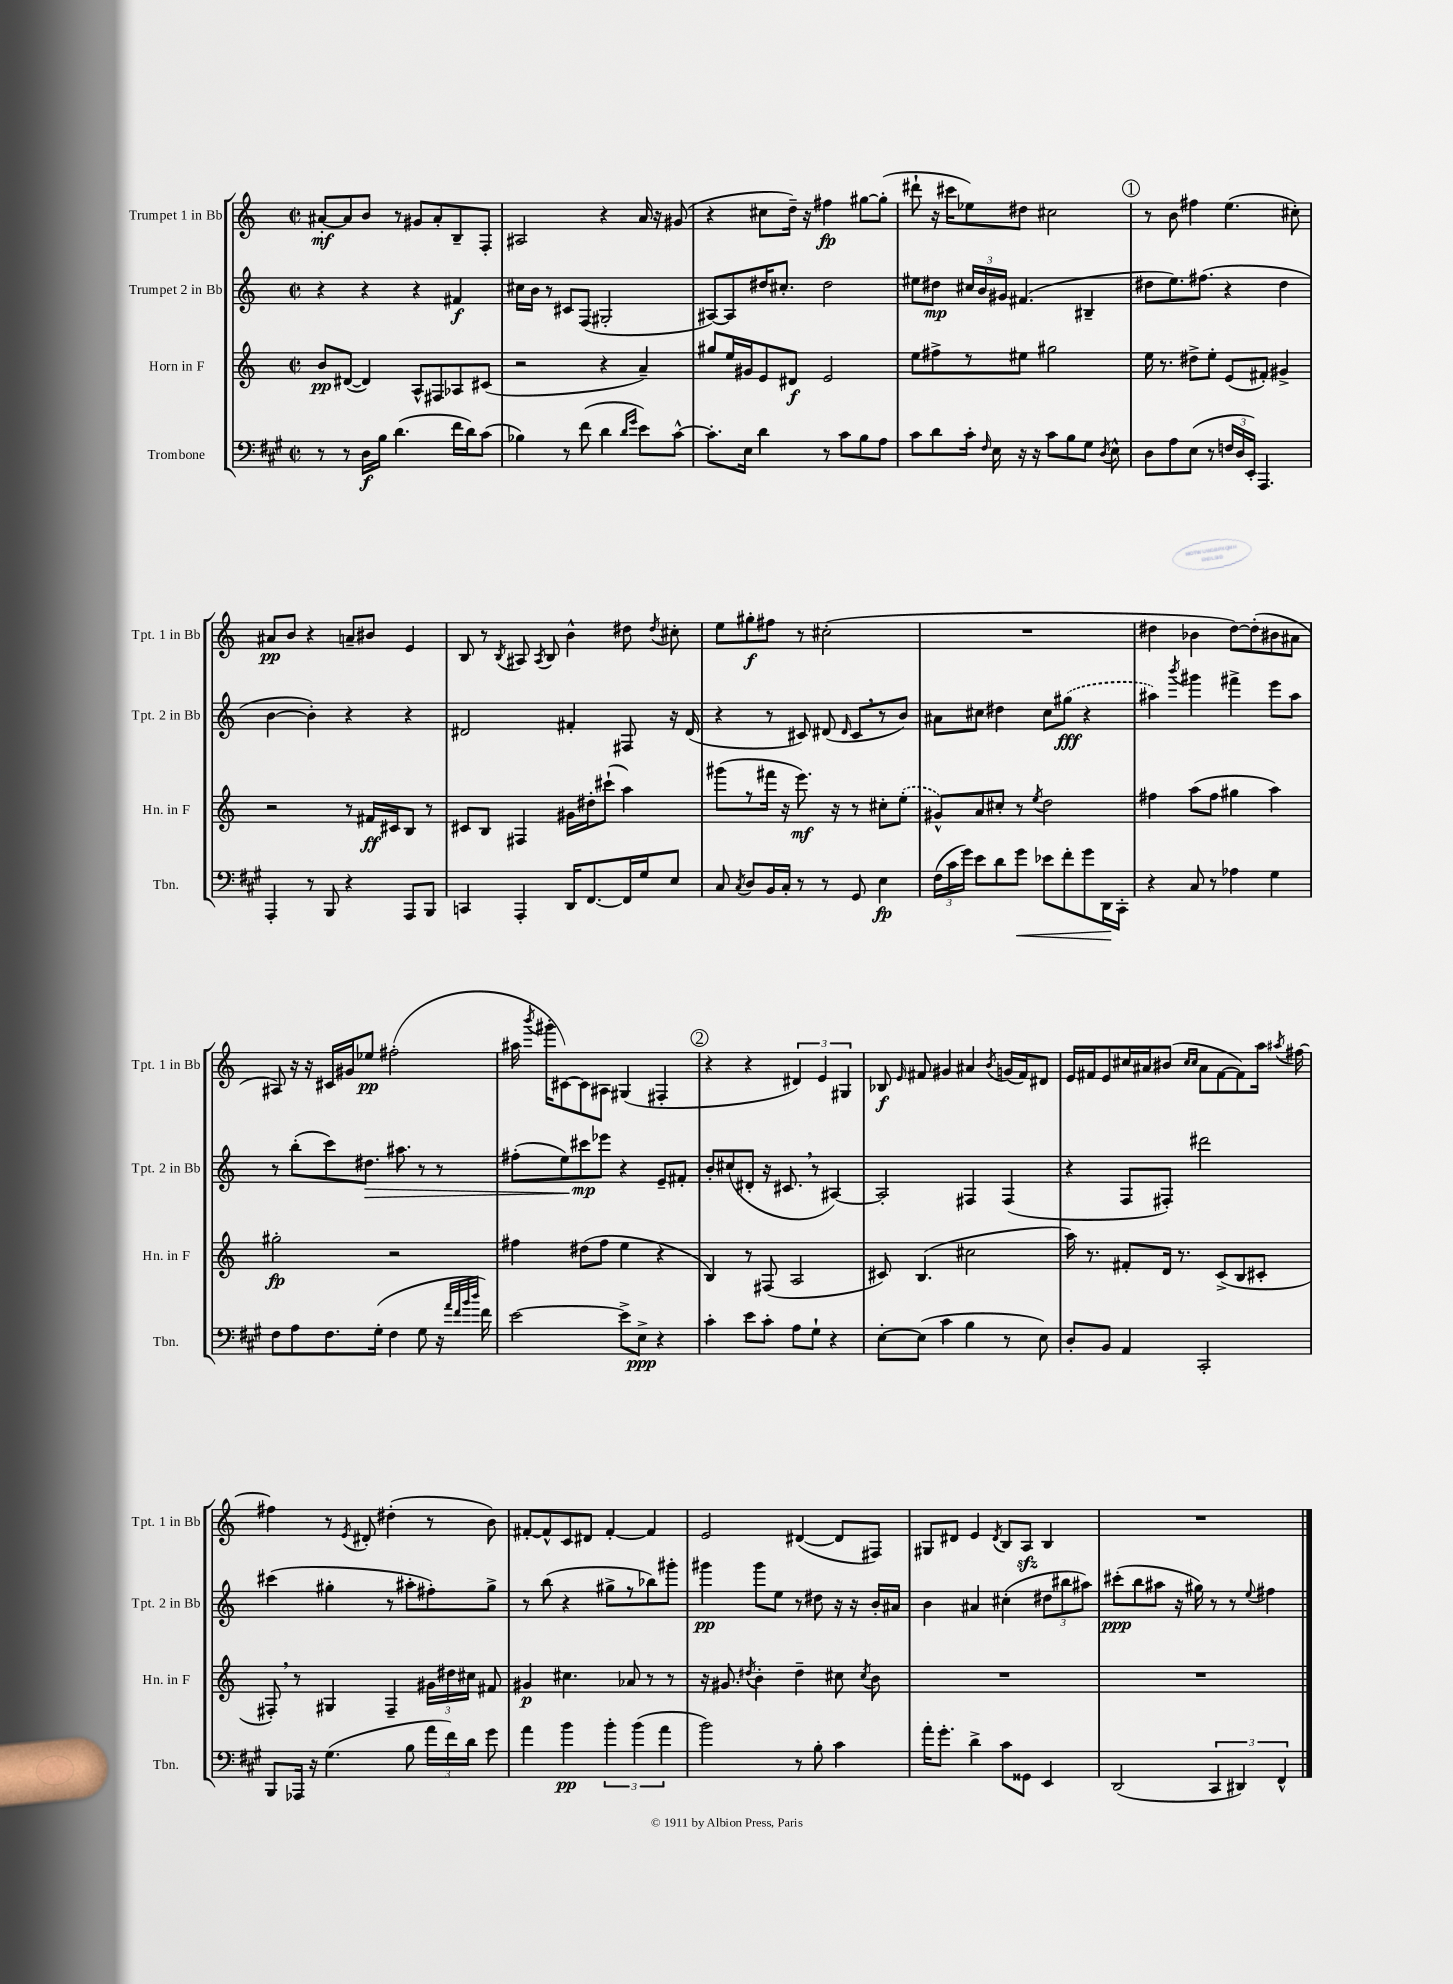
<<
\new StaffGroup <<
\new Staff = "s0" \with { instrumentName = "Trumpet 1 in Bb" shortInstrumentName = "Tpt. 1 in Bb" } {
    \clef treble \key c \major \defaultTimeSignature \time 2/2
    \autoBeamOff ais'8[~-.\mf ais'8 b'8] r8 gis'8[ ais'8-. b8-- f8]-. |
    ais2 r4 a'16 r16 gis'8( |
    r4 cis''8[ d''16]--) r16 fis''4\fp gis''8[~ gis''8]-.( |
    dis'''8-! r16 cis'''16[ ees''8) dis''8] cis''2 |
    \mark \markup { \circle "1" } r8 b'8 fis''4 e''4.( cis''8-.) |
    ais'8[\pp b'8] r4 a'8[-- bis'8] e'4 |
    b8 r8 \acciaccatura { b8 } ais8 \acciaccatura { ais8 } b8 b'4-^ dis''8 \acciaccatura { dis''8 } cis''8-. |
    e''8[ gis''8-.\f fis''8] r8 cis''2-.( |
    R1 |
    dis''4 bes'4 dis''8[~) dis''8-.( bis'8 ais'8] |
    ais8) r16 r16 cis'16[ gis'16 ees''8]\pp fis''2-.( |
    ais''16 \acciaccatura { b'''8 } gis'''16[-. cis'8~) cis'8 ais8] gis4( fis4-. |
    \mark \markup { \circle "2" } r4 r4 \tuplet 3/2 { dis'4) e'4 gis4 } |
    bes8\f \grace { e'16 } fis'8 gis'4 ais'4 \acciaccatura { b'8 } g'16[( fis'16) dis'8] |
    e'16[ fis'16 e'8 cis''16 ais'16 bis'8]( \grace { cis''16[ cis''16] } ais'8[ fis'8~ fis'8) a''16] \acciaccatura { ais''8 } fis''16~ |
    fis''4 r8 \acciaccatura { e'8 } dis'8-. dis''4-.( r8 b'8) |
    fis'8[~-. fis'8-^ c'8 dis'8] fis'4~-. fis'4 |
    e'2 dis'4~( dis'8[ fis8]) |
    gis8[ dis'8] e'4 \acciaccatura { dis'8 } b8[ a8]\sfz b4 |
    R1 \bar "|." |
}
\new Staff = "s1" \with { instrumentName = "Trumpet 2 in Bb" shortInstrumentName = "Tpt. 2 in Bb" } {
    \clef treble \key c \major \defaultTimeSignature \time 2/2
    \autoBeamOff r4 r4 r4 fis'4\f |
    cis''16[ b'16] r8 cis'8[ f8]( gis2-. |
    ais8[~) ais8 dis''16 cis''8.]-. dis''2 |
    eis''8[ dis''8]\mp \tuplet 3/2 { cis''16[ b'16 gis'16] } fis'4.( bis4-- |
    \mark \markup { \circle "1" } dis''8[ e''8.) fis''8.]( r4 dis''4 |
    b'4~ b'4-.) r4 r4 |
    dis'2 fis'4-. fis8 r16 dis'16( |
    r4 r8 cis'8) dis'8( \grace { dis'16 } cis'8[ \breathe r8 b'8]) |
    ais'8[ cis''8] dis''4 cis''8[ \once \slurDashed gis''8]\fff( r4 |
    ais''4) \acciaccatura { b'''8 } gis'''4 fis'''4-> e'''8[ ais''8] |
    r8 b''8[-.( c'''8) dis''8.]\> ais''8. r8 r8 |
    fis''8[-.( e''8\!) cis'''8\mp ees'''8] r4 e'8[-- fis'8]-. |
    \mark \markup { \circle "2" } b'8[-. cis''8( dis'8]-. r16 cis'8. \breathe r8 ais4~) |
    ais2-. fis4 fis4( |
    r4 f8[ fis8]-.) dis'''2 |
    cis'''4( gis''4-. r8 ais''8[-. fis''8-.) gis''8]-> |
    r8 b''8( r4 gis''8[-> r8 bes''8) gis'''8]-. |
    gis'''4\pp gis'''8[ e''8] r8 dis''8 r16 r16 b'16[-. ais'16] |
    b'4 ais'4 cis''4-.( \tuplet 3/2 { dis''8[ bis''8 ais''8]) } |
    cis'''8[-.\ppp( b''8 ais''8] r16 gis''16) r8 r8 \appoggiatura { e''8 } fis''4 \bar "|." |
}
\new Staff = "s2" \with { instrumentName = "Horn in F" shortInstrumentName = "Hn. in F" } {
    \clef treble \key c \major \defaultTimeSignature \time 2/2
    \autoBeamOff b'8[\pp dis'8]~( dis'4) a8[-^ fis8 aes8 cis'8]( |
    r2 r4 a'4--) |
    gis''8[ e''16 gis'16 e'8 dis'8]\f e'2 |
    e''8[ fis''8-> r8 eis''8] gis''2 |
    \mark \markup { \circle "1" } e''16 r8. dis''8[-> e''8]-. e'8[( fis'8]-.) gis'4-> |
    r2 r8 fis'16[\ff cis'16 b8] r8 |
    cis'8[ b8] fis4 gis'16[ dis''16-. cis'''8]-!( a''4) |
    gis'''8[( r8 fis'''16] r16 e'''8.\mf) r16 r8 cis''8[-. \once \slurDashed e''8]-.( |
    gis'8[-^) a'8 cis''8]-. r8 \acciaccatura { e''8 } d''2 |
    fis''4 a''8[( fis''8] gis''4 a''4) |
    gis''2-.\fp r2 |
    fis''4 dis''8[( fis''8] e''4 r4 |
    \mark \markup { \circle "2" } b4) r8 fis8( a2 |
    cis'8) b4.( cis''2 |
    a''16) r8. fis'8[-. d'16] r8. c'8[->( b8 cis'8]-. |
    fis8-.) \breathe r8 gis4 fis4-- \tuplet 3/2 { gis'16[ dis''16 cis''16] } fis'8 |
    gis'4\p cis''4. aes'8 r8 r8 |
    r16 gis'8. \acciaccatura { dis''8 } b'4-. dis''4-- cis''8 \acciaccatura { cis''8 } b'8 |
    R1 |
    R1 \bar "|." |
}
\new Staff = "s3" \with { instrumentName = "Trombone" shortInstrumentName = "Tbn." } {
    \clef bass \key a \major \defaultTimeSignature \time 2/2
    \autoBeamOff r8 r8 d16[\f b16] d'4.( fis'16[ d'16) cis'8]( |
    bes4) r8 fis'8( d'4 \grace { d'16[ gis'16] } e'8[) cis'8]~-^ |
    cis'8.[-. e16] d'4 r8 cis'8[ b8 a8] |
    cis'8[ d'8 cis'16]-. \grace { fis16 } e16 r16 r16 cis'8[ b8 gis8] \acciaccatura { d8 } e8-^ |
    \mark \markup { \circle "1" } d8[ a8 e8]( r8 \tuplet 3/2 { f16[ d16 e,16]-.) } a,,4. |
    a,,4-. r8 b,,8 r4 a,,8[ b,,8] |
    c,4 a,,4-. d,16[ fis,8.~ fis,16 gis16 e8] |
    cis8 \acciaccatura { cis8 } d8[ b,16 cis16]-. r8 r8 gis,8 e4\fp |
    \tuplet 3/2 { fis16[( cis'16 gis'16]) } e'8[ d'8 gis'8]\< ees'8[ fis'8-. gis'8 d,16\! cis,16]-. |
    r4 cis8 r8 aes4 gis4 |
    fis8[ a8 fis8. gis16]-.( fis4 gis8 r16 \grace { a'32[ fis'32 b'32 d''32] } fis'16) |
    e'2~ e'8[-> e8]->\ppp r4 |
    \mark \markup { \circle "2" } cis'4-. e'8[ cis'8]-. a8[ gis8]-! r4 |
    e8[~-. e8]( cis'4 b4 r8 e8) |
    d8[-. b,8] a,4 cis,2-. |
    b,,8[ aes,,16] r16 gis4.( b8 \tuplet 3/2 { a'16[ fis'16) d'16] } gis'8 |
    a'4 b'4\pp \tuplet 3/2 { b'4-. b'4( a'4 } |
    b'2) r8 b8-. cis'4 |
    a'16[-. gis'8.]-. d'4-> cis'8[ gisis,8] e,4 |
    d,2( \tuplet 3/2 { cis,4 dis,4) fis,4-^ } \bar "|." |
}
>>
>>
\layout { \context { \Score \remove "Bar_number_engraver" } }
